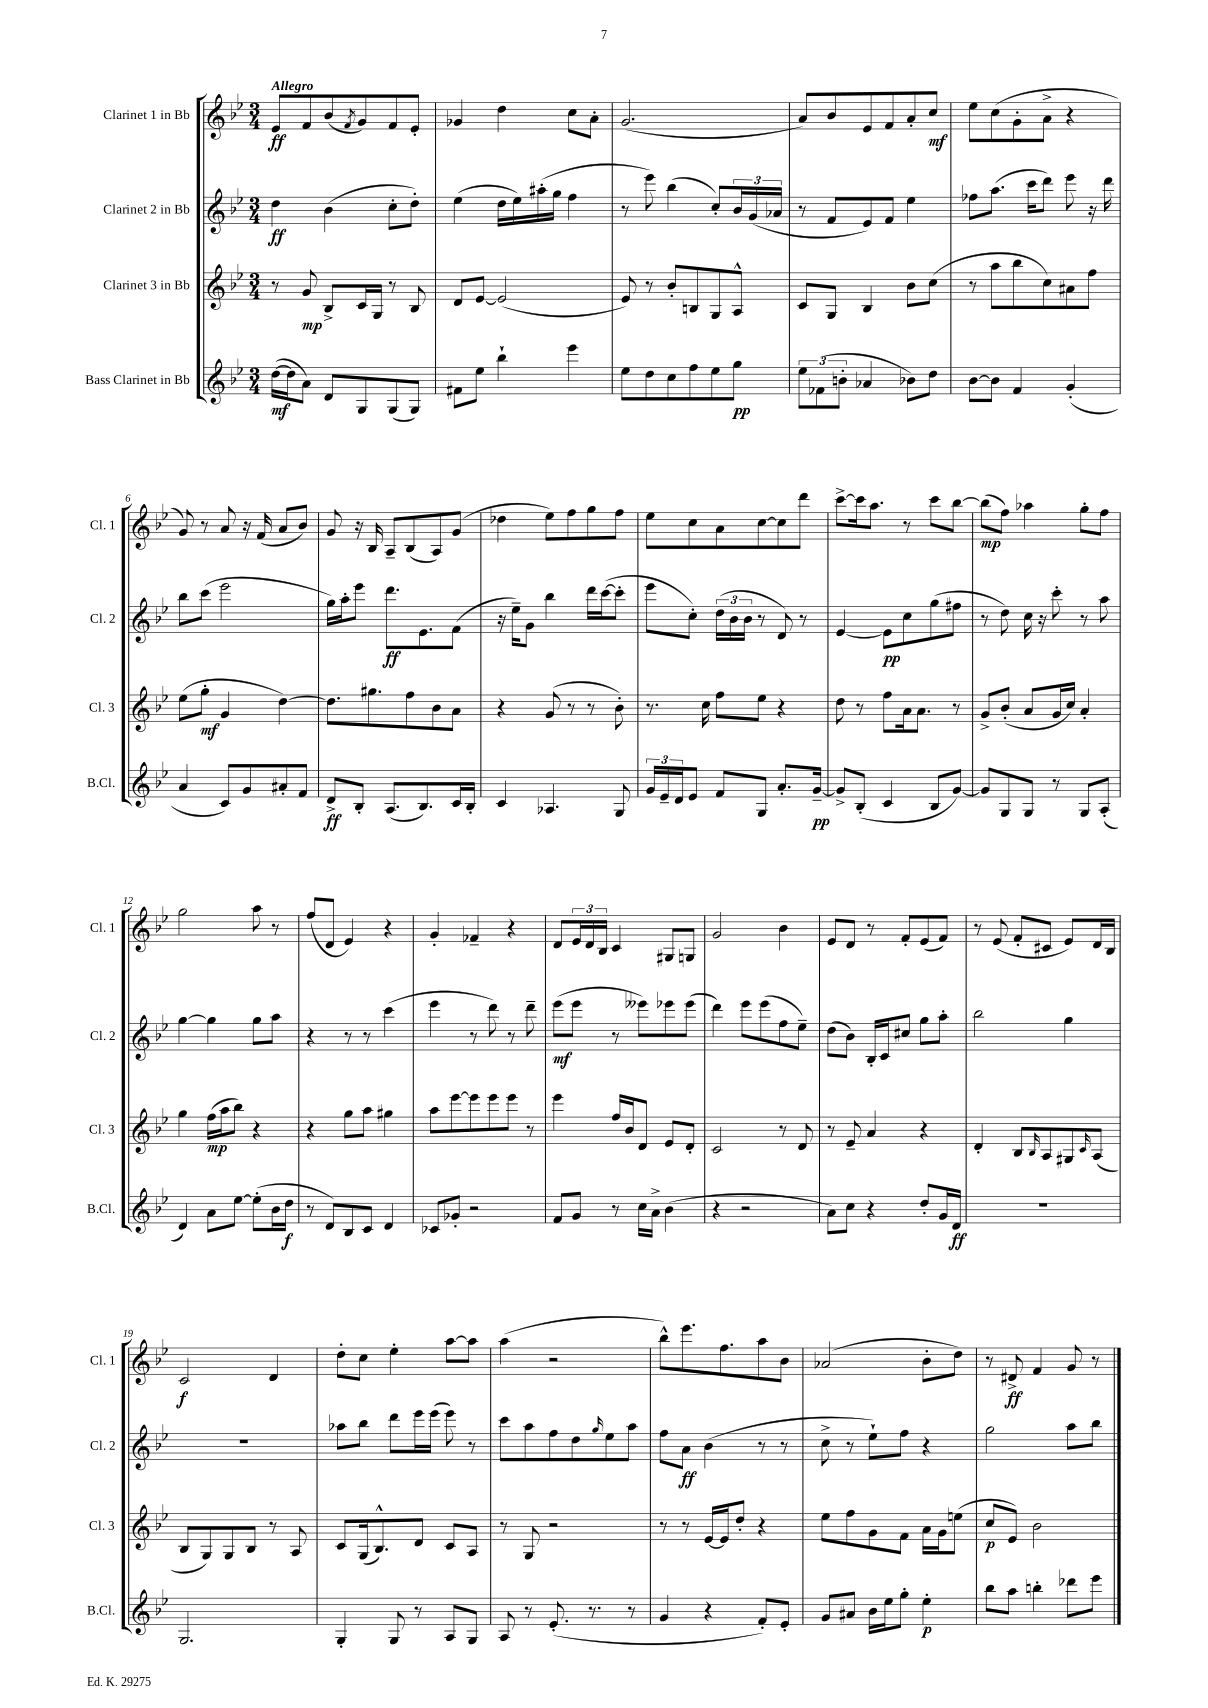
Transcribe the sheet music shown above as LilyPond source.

<<
\new StaffGroup <<
\new Staff = "s0" \with { instrumentName = "Clarinet 1 in Bb" shortInstrumentName = "Cl. 1" } {
    \clef treble \key bes \major \numericTimeSignature \time 3/4 \tempo "Allegro"
    ees'8\ff f'8 bes'8( \acciaccatura { f'8 } g'8) f'8 ees'8-. |
    ges'4 d''4 c''8 a'8-. |
    g'2.( |
    a'8) bes'8 ees'8 f'8 a'8-. c''8\mf |
    ees''8 c''8( g'8-. a'8-> r4 |
    g'8) r8 a'8 r16 f'16( a'8 bes'8) |
    g'8 r16 bes16 a8-- bes8( a8) g'8( |
    des''4 ees''8) f''8 g''8 f''8 |
    ees''8 c''8 a'8 c''8~ c''8 d'''8 |
    c'''8~-> c'''16 a''8. r8 c'''8 bes''8~ |
    bes''8\mp( f''8) aes''4 g''8-. f''8 |
    g''2 a''8 r8 |
    f''8( d'8 ees'4) r4 |
    g'4-. fes'4-- r4 |
    d'8 \tuplet 3/2 { ees'16 d'16 bes16 } c'4 gis8 g8 |
    g'2 bes'4 |
    ees'8 d'8 r8 f'8-. ees'8( f'8) |
    r8 ees'8( f'8-. cis'8 ees'8) d'16 bes16 |
    c'2\f d'4 |
    d''8-. c''8 ees''4-. a''8~ a''8 |
    a''4( r2 |
    bes''8-^) ees'''8. f''8. a''8 bes'8 |
    aes'2( bes'8-. d''8) |
    r8 dis'8->\ff f'4 g'8 r8 \bar "|." |
}
\new Staff = "s1" \with { instrumentName = "Clarinet 2 in Bb" shortInstrumentName = "Cl. 2" } {
    \clef treble \key bes \major \numericTimeSignature \time 3/4
    d''4\ff bes'4( c''8-. d''8-.) |
    ees''4( d''16 ees''16) ais''16-.( g''16 f''4 |
    r8 ees'''8) bes''4( c''8-.) \tuplet 3/2 { bes'16 g'16( aes'16 } |
    r8 f'8 ees'8) f'8 ees''4 |
    fes''8 a''8.( c'''16 d'''8) ees'''8 r16 d'''16 |
    bes''8 c'''8( ees'''2 |
    g''16) a''16-. ees'''8 d'''8.\ff ees'8. f'8( |
    r16 ees''16--) g'8 bes''4 d'''16 c'''16~( c'''8-. |
    ees'''8 c''8-.) \tuplet 3/2 { d''16( bes'16 bes'16 } r8 d'8) r8 |
    ees'4~ ees'8\pp c''8 g''8( fis''8 |
    r8 d''8) c''16 r16 c'''8-. r8 a''8 |
    g''4~ g''4 g''8 a''8 |
    r4 r8 r8 c'''4( |
    ees'''4 r8 d'''8) r8 d'''8-- |
    ees'''8\mf( ees'''8 r8 eeses'''8) ees'''8 ees'''8( |
    d'''4) ees'''8 ees'''8( f''8 ees''8--) |
    d''8( bes'8) bes16-. c'16 cis''8 g''8 a''8-. |
    bes''2 g''4 |
    R2. |
    aes''8 bes''8 d'''8 ees'''16 ees'''16( ees'''8) r8 |
    c'''8 a''8 f''8 d''8 \grace { g''16 } ees''8 a''8 |
    f''8 a'8\ff bes'4( r8 r8 |
    c''8-> r8 ees''8-!) f''8 r4 |
    g''2 a''8 bes''8 \bar "|." |
}
\new Staff = "s2" \with { instrumentName = "Clarinet 3 in Bb" shortInstrumentName = "Cl. 3" } {
    \clef treble \key bes \major \numericTimeSignature \time 3/4
    r8 g'8\mp bes8-> c'16 g16 r8 bes8 |
    d'8 ees'8~ ees'2( |
    ees'8) r8 bes'8-. b8 g8 a8-^ |
    c'8 g8 bes4 bes'8 c''8( |
    r8 a''8 bes''8 c''8) ais'8 f''8 |
    ees''8( g''8-.\mf g'4 d''4~) |
    d''8. gis''8. f''8 bes'8 a'8 |
    r4 g'8( r8 r8 bes'8-.) |
    r8. c''16 f''8 ees''8 r4 |
    d''8 r8 f''8 a'16 a'8. r8 |
    g'8-> bes'8-.( a'8 g'16 c''16) a'4-. |
    g''4 f''16\mp( a''16 bes''8) r4 |
    r4 g''8 a''8 gis''4 |
    a''8 ees'''8~ ees'''8 ees'''8 ees'''8 r8 |
    ees'''4 f''16 bes'16 d'8 ees'8 d'8-. |
    c'2 r8 d'8 |
    r8 ees'8-- a'4 r4 |
    d'4-. bes8 \grace { bes16 } a8 gis8 \grace { c'16 } a8( |
    bes8 g8) g8 bes8 r8 a8 |
    c'8 g16( bes8.-^) d'8 c'8 a8 |
    r8 g8 r2 |
    r8 r8 ees'16~ ees'16 d''8-. r4 |
    ees''8 f''8 g'8 f'8 a'16 g'16 e''8( |
    c''8\p ees'8) bes'2 \bar "|." |
}
\new Staff = "s3" \with { instrumentName = "Bass Clarinet in Bb" shortInstrumentName = "B.Cl." } {
    \clef treble \key bes \major \numericTimeSignature \time 3/4
    d''16~\mf( d''16 a'8) d'8 g8 g8( g8) |
    fis'8 ees''8 bes''4-! ees'''4 |
    ees''8 d''8 c''8 f''8 ees''8 g''8\pp |
    \tuplet 3/2 { ees''8 fes'8( b'8-. } aes'4 bes'8) d''8 |
    bes'8~ bes'8 f'4 g'4-.( |
    a'4 c'8) g'8 ais'8-. f'8 |
    d'8->\ff bes8-. a8.( bes8.) c'16 bes16-. |
    c'4 aes4. g8 |
    \tuplet 3/2 { g'16 ees'16-- d'16 } ees'8 f'8 g8 a'8.-. g'16~--\pp |
    g'8-> bes8-.( c'4 bes8 g'8~) |
    g'8 g8 g8 r8 g8 a8-.( |
    d'4) a'8 ees''8~ ees''8-.( bes'16 d''16\f |
    r8 d'8) bes8 c'8 d'4 |
    ces'8 ges'8-. r2 |
    f'8 g'8 r8 c''16 a'16-> bes'4( |
    r4 r2 |
    a'8) c''8 r4 d''8-. g'16 d'16\ff |
    R2. |
    g2. |
    g4-. g8 r8 a8 g8 |
    a8 r8 ees'8.-.( r8. r8 |
    g'4 r4 f'8-.) ees'8-. |
    g'8 ais'8 bes'16 ees''16 g''8-. ees''4-.\p |
    bes''8 a''8 b''4-. des'''8 ees'''8 \bar "|." |
}
>>
>>
